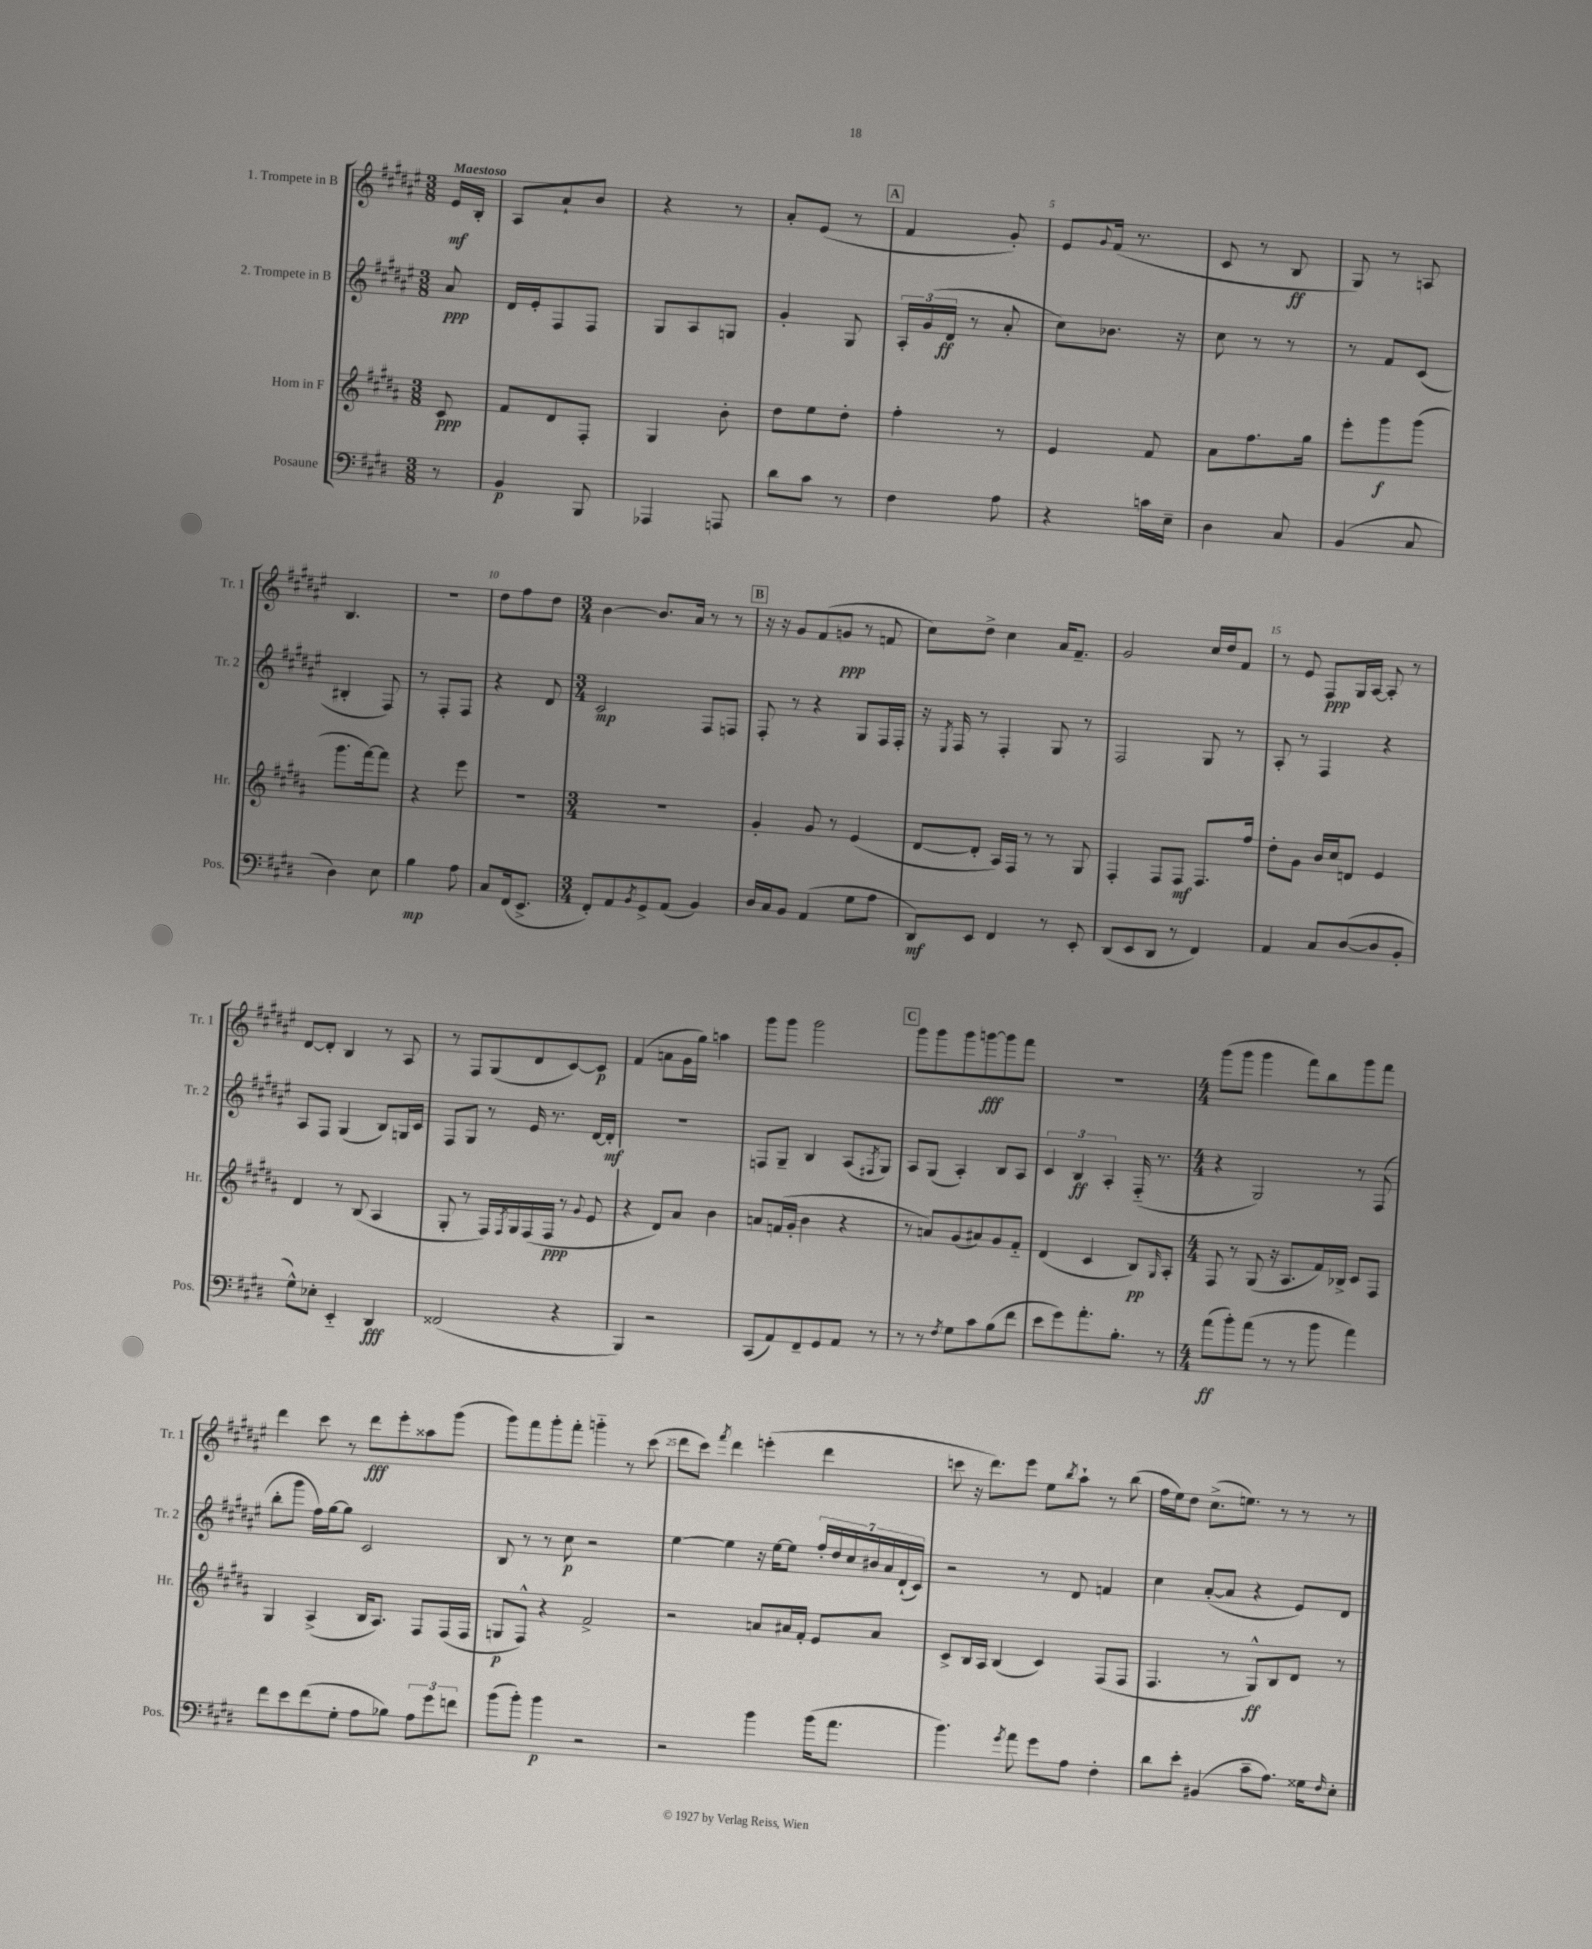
<<
\new StaffGroup <<
\new Staff = "s0" \with { instrumentName = "1. Trompete in B" shortInstrumentName = "Tr. 1" } {
    \clef treble \key fis \major \numericTimeSignature \time 3/8 \partial 8 \tempo "Maestoso"
    eis'16\mf b16-. |
    ais8 ais'8-! b'8 |
    r4 r8 |
    ais'8-. eis'8( r8 |
    \mark \markup { \box "A" } fis'4 gis'8-.) |
    eis'8 \appoggiatura { gis'8 } fis'16( r8. |
    cis'8 r8 b8\ff |
    gis8) r8 a8 |
    b4. |
    R4. |
    dis''8 fis''8 dis''8 |
    \numericTimeSignature \time 3/4 b'4~ b'8. ais'16 r8 r8 |
    \mark \markup { \box "B" } r16 r16 gis'8 fis'8( g'8\ppp r8 f'8 |
    cis''8) dis''8-> cis''4 ais'16 fis'8.-- |
    gis'2 cis''16 dis''16 fis'8 |
    r8 eis'8 fis8\ppp gis16 ais16~ ais8-. r8 |
    dis'8~ dis'8-. b4 r8 ais8 |
    r8 fis8 gis8( dis'8 cis'8~) cis'8\p |
    fis'4( a'8 gis'16 gis''16) a''4 |
    gis'''8 gis'''8 gis'''2 |
    \mark \markup { \box "C" } gis'''8 gis'''8 gis'''8 g'''8~\fff g'''8 fis'''8 |
    R2. |
    \numericTimeSignature \time 4/4 gis'''8( gis'''8 gis'''4 fis'''8) b''8 gis'''8 fis'''8 |
    dis'''4 cis'''8 r8 dis'''8\fff eis'''8-. aisis''8 gis'''8( |
    gis'''8) fis'''8 gis'''8-. fis'''8-. g'''4-_ r8 cis'''8( |
    dis'''8 cis'''8) \acciaccatura { fis'''8 } dis'''4 e'''4-.( dis'''4 |
    c'''8 r16 dis'''8.) eis'''8 eis''8 \acciaccatura { b''8 } ais''8-! r8 b''8( |
    fis''16 eis''16) dis''8 cis''8.->( e''8.) r8 r8 r8 \bar "|." |
}
\new Staff = "s1" \with { instrumentName = "2. Trompete in B" shortInstrumentName = "Tr. 2" } {
    \clef treble \key fis \major \numericTimeSignature \time 3/8 \partial 8
    ais'8\ppp |
    dis'16 eis'16-. fis8 fis8 |
    gis8 ais8 g8 |
    gis'4-. gis8 |
    \mark \markup { \box "A" } \tuplet 3/2 { ais16-. gis'16( dis'16\ff } r8 ais'8-. |
    cis''8) bes'8. r16 |
    cis''8 r8 r8 |
    r8 fis'8 cis'8( |
    bis4-. fis8) |
    r8 fis8-. fis8 |
    r4 dis'8 |
    \numericTimeSignature \time 3/4 cis'2\mp fis8 f8 |
    \mark \markup { \box "B" } fis8-. r8 r4 gis8 fis16 fis16-. |
    r16 \acciaccatura { eis8 } fis16 r8 fis4-. gis8 r8 |
    fis2 gis8 r8 |
    ais8-. r8 fis4 r4 |
    ais8 fis8 gis4( b8) g16 cis'16 |
    fis8 gis8 r8 eis'16 r8. dis'16~ dis'16-.\mf |
    R2. |
    f8 gis8-- b4 ais8( \acciaccatura { fis8 } gis8) |
    \mark \markup { \box "C" } ais8 gis8( ais4-.) b8 ais8 |
    \tuplet 3/2 { cis'4 b4\ff ais4-. } fis16-_( r8. |
    \numericTimeSignature \time 4/4 r4 gis2) r8 fis8( |
    b''8-. gis'''8 fis''16) gis''16~ gis''8 cis'2 |
    b8 r8 r8 cis''8\p r2 |
    eis''4~ eis''4 r16 eis''16~ eis''8 \tuplet 7/4 { fis''16-. dis''16 cis''16 bis'16 ais'16 dis'16-!( cis'16) } |
    r2 r8 dis'8 f'4 |
    cis''4 ais'8~-.( ais'8 r4 eis'8) dis'8 \bar "|." |
}
\new Staff = "s2" \with { instrumentName = "Horn in F" shortInstrumentName = "Hr." } {
    \clef treble \key b \major \numericTimeSignature \time 3/8 \partial 8
    cis'8\ppp |
    fis'8 dis'8 fis8-. |
    gis4 b'8-. |
    dis''8 e''8 dis''8-. |
    \mark \markup { \box "A" } fis''4-. r8 |
    e'4 fis'8 |
    ais'8 fis''8. gis''16 |
    e'''8-. gis'''8\f gis'''8( |
    gis'''8. fis'''16~) fis'''8 |
    r4 e'''8 |
    R4. |
    \numericTimeSignature \time 3/4 R2. |
    \mark \markup { \box "B" } gis'4-. gis'8 r8 e'4( |
    dis'8~ dis'8-. ais16) fis16 r8 r8 gis8 |
    fis4-. fis8 fis8\mf fis8. fis''16 |
    dis''8-. gis'8 b'16 cis''16 d'8 e'4 |
    dis'4 r8 b8( ais4 |
    gis8-. r8 fis16) \acciaccatura { fis8 } gis16 fis16( fis16\ppp r8 \appoggiatura { gis'8 } e'8 |
    r4 dis'8) ais'8 b'4 |
    a'8 f'16( gis'16-. b'4 r4 |
    \mark \markup { \box "C" } r8 a'8) gis'8( ais'8) gis'8 fis'8-_ |
    dis'4( cis'4 b8\pp) \grace { gis16 } ais8-. |
    \numericTimeSignature \time 4/4 fis8 r8 gis8( r16 ais8. fis'16) bes16-> cis'8 fis8 |
    gis4 ais4->( b16 ais8.) fis8 fis16( fis16 |
    g8\p fis8-^) r4 fis'2-> |
    r2 a'8 ais'16 fis'16-. e'8 ais'8 |
    cis'8-> b16 ais16 b4( cis'4) fis8( fis8 |
    fis4. r8 gis8-^\ff) b8 dis'8 r8 \bar "|." |
}
\new Staff = "s3" \with { instrumentName = "Posaune" shortInstrumentName = "Pos." } {
    \clef bass \key e \major \numericTimeSignature \time 3/8 \partial 8
    r8 |
    b,4\p b,,8 |
    aes,,4 a,,8 |
    dis'8 cis'8 r8 |
    \mark \markup { \box "A" } fis4 a8 |
    r4 c'16 e16-- |
    dis4 cis8 |
    b,4( cis8 |
    dis4) e8 |
    b4\mp a8 |
    cis8 fis,16( e,8.-> |
    \numericTimeSignature \time 3/4 fis,8-.) a,8 \acciaccatura { b,8 } gis,8-> a,8( b,4) |
    \mark \markup { \box "B" } dis16 cis16 b,8 a,4( gis8 a8 |
    dis,8\mf) e,8 fis,4 r8 e,8-. |
    dis,8( e,8 dis,8 r8 fis,4) |
    a,4 cis8 dis8~( dis8 b,8-. |
    gis8-^) ees8-. e,4-_ dis,4\fff |
    fisis,2( r4 |
    b,,4) r2 |
    cis,8( a,8) fis,8-- gis,8 a,8 r8 |
    \mark \markup { \box "C" } r8 r8 \acciaccatura { fis8 } gis8 cis'8 b8( fis'8 |
    e'8 gis'8) a'8.-. b8.-. r8 |
    \numericTimeSignature \time 4/4 a'8\ff( b'8-.) a'8( r8 r8 b'8 a'4) |
    fis'8 e'8 fis'8( gis8-. a8 bes8) \tuplet 3/2 { a8 gis'8 f'8 } |
    b'8( b'8-.) b'4\p r2 |
    r2 b'4 b'16( a'8. |
    b'4.) \acciaccatura { gis'8 } a'8 gis'8 a8 fis4-. |
    dis'8 e'8-. bis,4( cis'8-- a8.) gisis16 \grace { fis16 } e8-. \bar "|." |
}
>>
>>
\layout { \context { \Score \override BarNumber.break-visibility = ##(#f #t #t) barNumberVisibility = #(every-nth-bar-number-visible 5) } }
